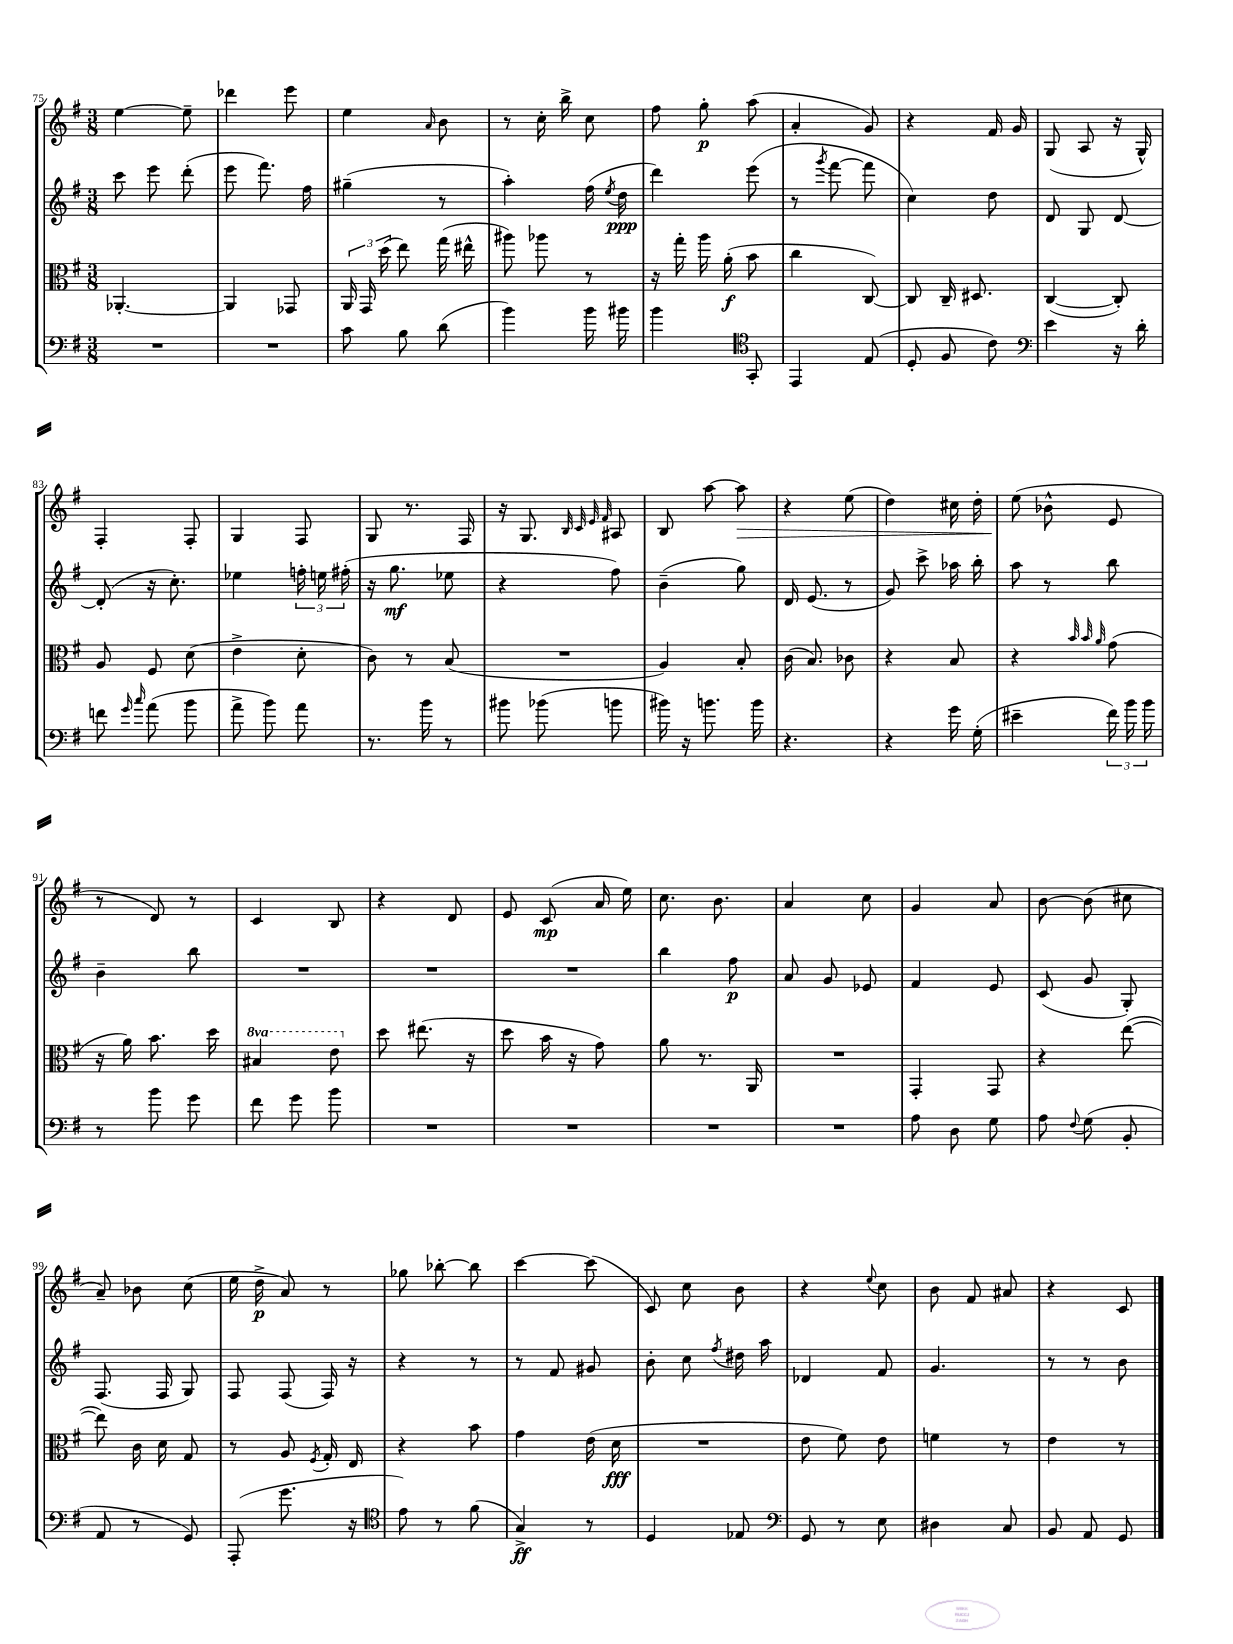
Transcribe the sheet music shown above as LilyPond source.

<<
\new StaffGroup <<
\new Staff = "s0" {
    \clef treble \key g \major \numericTimeSignature \time 3/8
    \autoBeamOff e''4~ e''8-- |
    des'''4 e'''8 |
    e''4 \grace { a'16 } b'8 |
    r8 c''16-. b''16-> c''8 |
    fis''8 g''8-.\p a''8( |
    a'4-. g'8) |
    r4 fis'16 g'16 |
    g8( a8 r16 g16-^) |
    fis4-. fis8-. |
    g4 fis8 |
    g8 r8. fis16 |
    r16 g8. \grace { b32 c'32 e'32 fis'32 } ais8 |
    b8 a''8~ a''8\> |
    r4 e''8( |
    d''4) cis''16 d''16-. |
    e''8\!( bes'8-^ e'8 |
    r8 d'8) r8 |
    c'4 b8 |
    r4 d'8 |
    e'8 c'8\mp( a'16 e''16) |
    c''8. b'8. |
    a'4 c''8 |
    g'4 a'8 |
    b'8~ b'8( cis''8 |
    a'8--) bes'8 c''8( |
    e''16 d''16->\p a'8) r8 |
    ges''8 bes''8~-. bes''8 |
    c'''4~ c'''8( |
    c'8) c''8 b'8 |
    r4 \appoggiatura { e''8 } c''8 |
    b'8 fis'8 ais'8 |
    r4 c'8 \bar "|." |
}
\new Staff = "s1" {
    \clef treble \key g \major \numericTimeSignature \time 3/8
    \autoBeamOff c'''8 e'''8 d'''8-.( |
    e'''8 fis'''8.) fis''16 |
    gis''4--( r8 |
    a''4-.) fis''16( \acciaccatura { e''8 } d''16\ppp |
    d'''4) e'''8( |
    r8 \acciaccatura { g'''8 } fis'''8~ fis'''8 |
    c''4) d''8 |
    d'8 g8 d'8~ |
    d'8-.( r16 c''8.-.) |
    ees''4 \tuplet 3/2 { f''16-. e''16 fis''16-.( } |
    r16 g''8.\mf ees''8 |
    r4 fis''8) |
    b'4--( g''8) |
    d'16 e'8.( r8 |
    g'8) c'''8-> aes''16 b''16-. |
    a''8 r8 b''8 |
    b'4-- b''8 |
    R4. |
    R4. |
    R4. |
    b''4 fis''8\p |
    a'8 g'8 ees'8 |
    fis'4 e'8 |
    c'8( g'8 g8-.) |
    fis8.( fis16 g8) |
    fis8 fis8( fis16) r16 |
    r4 r8 |
    r8 fis'8 gis'8 |
    b'8-. c''8 \acciaccatura { fis''8 } dis''16 a''16 |
    des'4 fis'8 |
    g'4. |
    r8 r8 b'8 \bar "|." |
}
\new Staff = "s2" {
    \clef alto \key g \major \numericTimeSignature \time 3/8 \set Staff.ottavationMarkups = #ottavation-simple-ordinals
    \autoBeamOff aes,4.~-. |
    aes,4 ges,8 |
    \tuplet 3/2 { a,16 g,16 d''16( } e''8) g''16( eis''16-^ |
    ais''8) aes''8 r8 |
    r16 g''16-. a''16 a'16-.\f( b'8 |
    c''4 c8~) |
    c8 c16-- dis8. |
    c4~( c8-.) |
    a8 fis8 d'8( |
    e'4-> d'8-. |
    c'8) r8 b8( |
    R4. |
    a4) b8-. |
    c'16( b8.) ces'8 |
    r4 b8 |
    r4 \grace { b'32 b'32 a'32 } g'8( |
    r16 a'16) b'8. d''16 |
    \ottava #1 bis'4 e''8 \ottava #0 |
    d''8 eis''8.( r16 |
    d''8 b'16 r16 g'8) |
    a'8 r8. a,16 |
    R4. |
    g,4-. g,8 |
    r4 e''8~( |
    e''8) c'16 d'16 g8 |
    r8 a8 \acciaccatura { fis8 } g16-. e16 |
    r4 b'8 |
    g'4 e'16( d'16\fff |
    R4. |
    e'8 fis'8) e'8 |
    f'4 r8 |
    e'4 r8 \bar "|." |
}
\new Staff = "s3" {
    \clef bass \key g \major \numericTimeSignature \time 3/8
    \autoBeamOff R4. |
    R4. |
    c'8 b8 d'8( |
    b'4) b'16 bis'16 |
    b'4 \clef tenor g,8-. |
    e,4 e8( |
    d8-. fis8 c'8) |
    \clef bass e'4 r16 d'16-. |
    f'8 \grace { g'16 c''16 } a'8( b'8 |
    a'8-> b'8) a'8 |
    r8. b'16 r8 |
    bis'8 bes'8( b'8 |
    bis'16) r16 b'8. b'16 |
    r4. |
    r4 g'16 g16-.( |
    eis'4-- \tuplet 3/2 { fis'16) b'16 b'16 } |
    r8 b'8 g'8 |
    fis'8 g'8 b'8 |
    R4. |
    R4. |
    R4. |
    R4. |
    a8 d8 g8 |
    a8 \appoggiatura { fis8 } g8( b,8-. |
    a,8 r8 g,8) |
    a,,8-.( g'8. r16 |
    \clef tenor e'8) r8 fis'8( |
    g4->\ff) r8 |
    d4 ees8 |
    \clef bass g,8 r8 e8 |
    dis4 c8 |
    b,8 a,8 g,8 \bar "|." |
}
>>
>>
\layout { \context { \Score currentBarNumber = #75 } }
